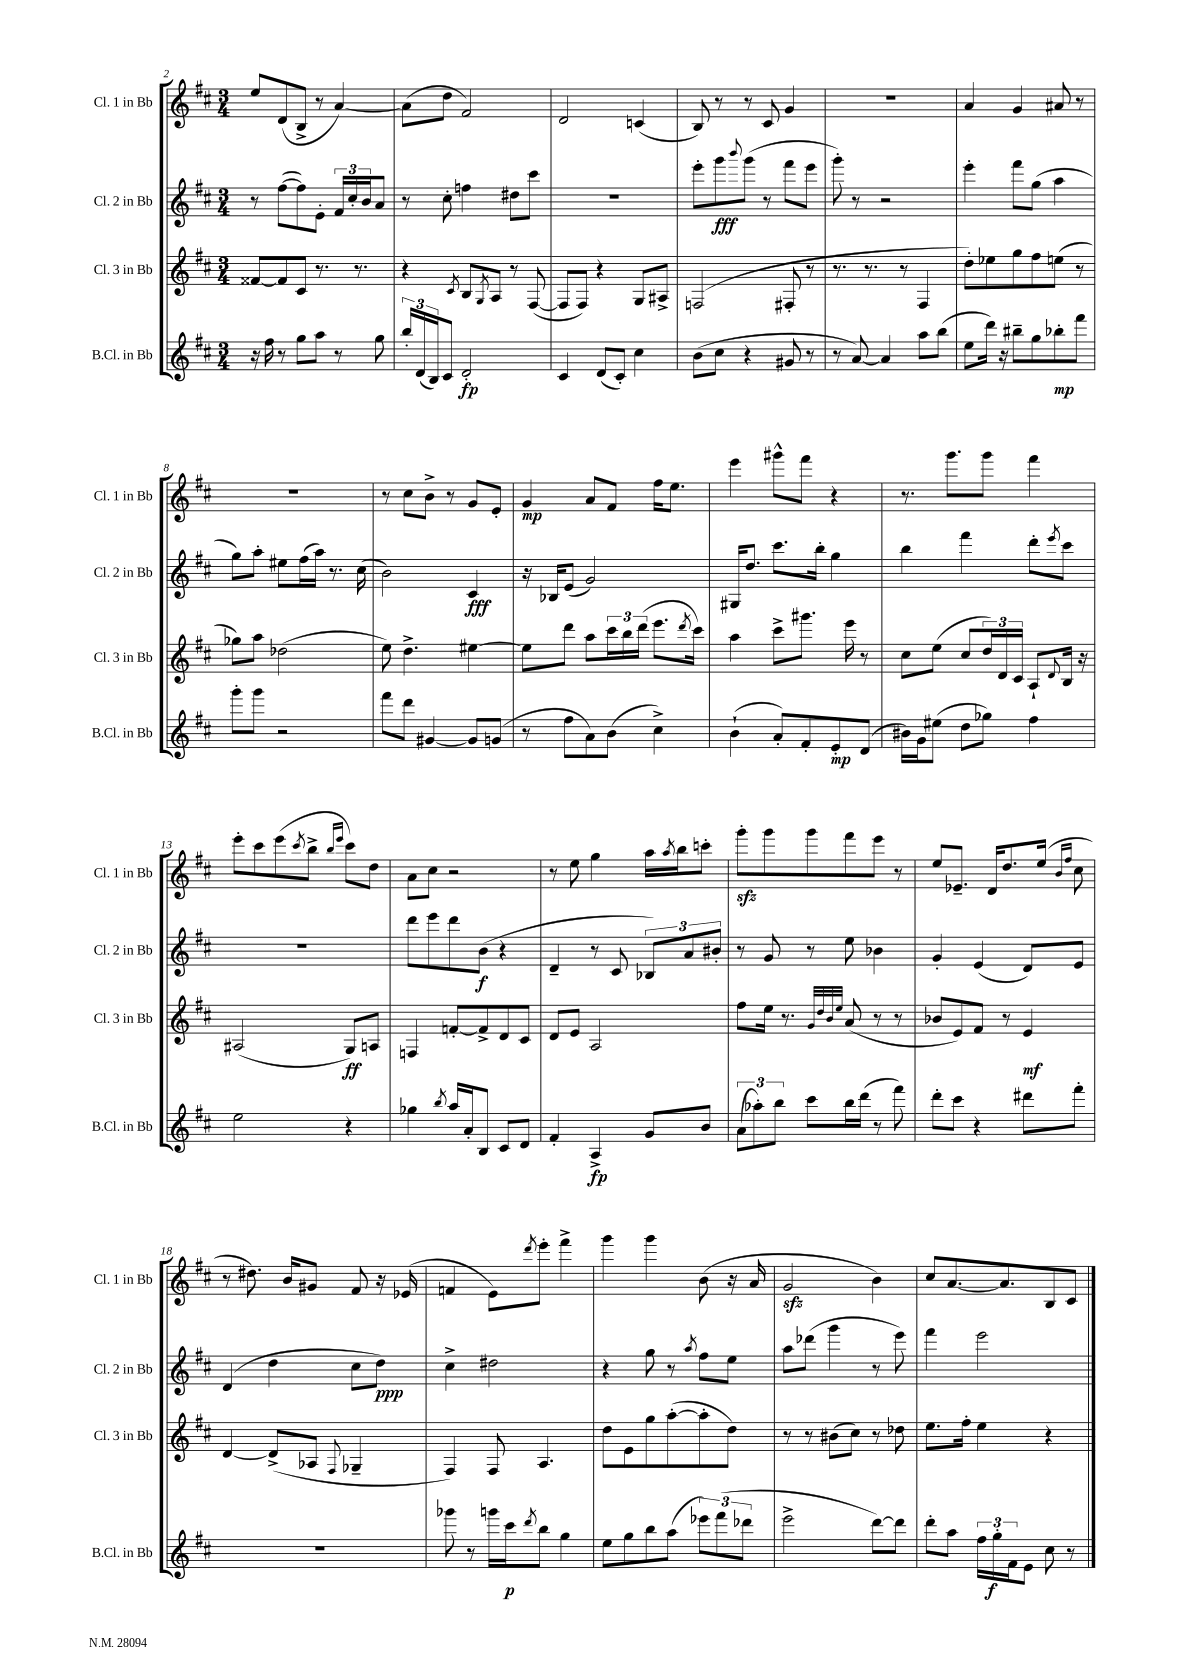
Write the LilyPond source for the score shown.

<<
\new StaffGroup <<
\new Staff = "s0" \with { instrumentName = "Cl. 1 in Bb" shortInstrumentName = "Cl. 1 in Bb" } {
    \clef treble \key d \major \numericTimeSignature \time 3/4
    e''8 d'8( b8-> r8 a'4~) |
    a'8( d''8 fis'2) |
    d'2 c'4( |
    b8) r8 r8 cis'8 g'4 |
    R2. |
    a'4 g'4 ais'8 r8 |
    R2. |
    r8 cis''8 b'8-> r8 g'8 e'8-. |
    g'4\mp a'8 fis'8 fis''16 e''8. |
    e'''4 gis'''8-^ fis'''8 r4 |
    r8. g'''8. g'''8 fis'''4 |
    e'''8-. cis'''8 e'''8( \acciaccatura { cis'''8 } b''8-> \grace { b''16 e'''16 } cis'''8) d''8 |
    a'8 cis''8 r2 |
    r8 e''8 g''4 a''16 \acciaccatura { a''8 } b''16 c'''8-. |
    g'''8-.\sfz g'''8 g'''8 fis'''8 e'''8 r8 |
    e''8 ees'8.-- d'16 d''8. e''16( \grace { b'16 fis''16 } cis''8 |
    r8 dis''8.) b'16 gis'8 fis'8 r16 ees'16( |
    f'4 e'8) \acciaccatura { d'''8 } e'''8-. fis'''4-> |
    g'''4 g'''4 b'8( r16 a'16 |
    g'2\sfz b'4) |
    cis''8 a'8.~ a'8. b8 cis'8 \bar "|." |
}
\new Staff = "s1" \with { instrumentName = "Cl. 2 in Bb" shortInstrumentName = "Cl. 2 in Bb" } {
    \clef treble \key d \major \numericTimeSignature \time 3/4
    r8 fis''8~( fis''8) e'8-. \tuplet 3/2 { fis'16 cis''16-. b'16 } a'8 |
    r8 cis''8-. f''4 dis''8 cis'''8 |
    R2. |
    e'''8-. g'''8\fff \appoggiatura { b'''8 } g'''8( r8 fis'''8 e'''8 |
    g'''8-.) r8 r2 |
    e'''4-. fis'''8 g''8( a''4 |
    g''8) a''8-. eis''8 fis''16( a''16) r8. cis''16( |
    b'2) cis'4\fff |
    r16 bes16 e'8( g'2) |
    gis16 d''8. cis'''8. b''16-. g''4 |
    b''4 fis'''4 d'''8-. \acciaccatura { e'''8 } cis'''8 |
    R2. |
    d'''8 e'''8 d'''8 b'8\f( r4 |
    d'4-- r8 cis'8 \tuplet 3/2 { bes8) a'8 bis'8-. } |
    r8 g'8 r8 e''8 bes'4 |
    g'4-. e'4( d'8) e'8 |
    d'4( d''4 cis''8 d''8\ppp) |
    cis''4-> dis''2 |
    r4 g''8 r8 \acciaccatura { a''8 } fis''8 e''8 |
    a''8 des'''8( g'''4 r8 e'''8) |
    fis'''4 e'''2 \bar "|." |
}
\new Staff = "s2" \with { instrumentName = "Cl. 3 in Bb" shortInstrumentName = "Cl. 3 in Bb" } {
    \clef treble \key d \major \numericTimeSignature \time 3/4
    fisis'8~ fisis'8 cis'8 r8. r8. |
    r4 \acciaccatura { cis'8 } b8 \acciaccatura { g8 } a8 r8 fis8~( |
    fis8 fis8) r4 g8 ais8-> |
    f2( fis8-. r8 |
    r8. r8. r8 fis4 |
    d''8-.) ees''8 g''8 fis''8 e''8( r8 |
    ges''8) a''8 des''2( |
    e''8) d''4.-> eis''4~ |
    eis''8 d'''8 a''8 \tuplet 3/2 { cis'''16 b''16 d'''16( } e'''8. \acciaccatura { d'''8 } cis'''16) |
    a''4 cis'''8-> gis'''8. e'''16 r8 |
    cis''8 e''8( cis''8 \tuplet 3/2 { d''16) d'16 cis'16 } a8-! \appoggiatura { d'8 } b16 r16 |
    ais2( g8\ff) a8 |
    f4 f'8~-. f'8-> d'8 cis'8 |
    d'8 e'8 a2 |
    fis''8 e''16 r8. \grace { g'32 d''32 b'32 e''32 } a'8( r8 r8 |
    bes'8 e'8) fis'8 r8 e'4\mf |
    d'4~ d'8->( aes8 \appoggiatura { fis8 } ges4-- |
    fis4) fis8 a4. |
    d''8 e'8 g''8 a''8~-.( a''8-. d''8) |
    r8 r8 bis'8( cis''8) r8 des''8 |
    e''8. fis''16-. e''4 r4 \bar "|." |
}
\new Staff = "s3" \with { instrumentName = "B.Cl. in Bb" shortInstrumentName = "B.Cl. in Bb" } {
    \clef treble \key d \major \numericTimeSignature \time 3/4
    r16 fis''16 r8 g''8 a''8 r8 g''8 |
    \tuplet 3/2 { b''16-. d'16( b16) } cis'8 d'2-.\fp |
    cis'4 d'8( cis'8-.) cis''4 |
    b'8( cis''8 r4 gis'8 r8 |
    r8 a'8~) a'4 a''8 b''8( |
    e''8 d'''16) r16 bis''8-- g''8 bes''8-.\mp fis'''8 |
    g'''8-. g'''8 r2 |
    fis'''8 d'''8 gis'4~ gis'8 g'8( |
    r8 fis''8 a'8) b'8( cis''4->) |
    b'4-!( a'8-.) fis'8-. e'8-.\mp d'8( |
    bis'16) g'16 eis''8( d''8 ges''8) fis''4 |
    e''2 r4 |
    ges''4 \acciaccatura { b''8 } a''16 a'16-. b8 cis'8 d'8 |
    fis'4-. a4->\fp g'8 b'8 |
    \tuplet 3/2 { a'8( aes''8-.) b''8 } cis'''8 b''16 d'''16( r8 fis'''8) |
    d'''8-. cis'''8 r4 dis'''8 fis'''8-. |
    R2. |
    ges'''8 r8 g'''16 cis'''16\p \acciaccatura { d'''8 } b''8 g''4 |
    e''8 g''8 b''8 a''8( \tuplet 3/2 { ees'''8) fis'''8( des'''8 } |
    e'''2-> d'''8~) d'''8 |
    d'''8-. a''8 \tuplet 3/2 { fis''16 g''16-.\f fis'16 } e'8 cis''8 r8 \bar "|." |
}
>>
>>
\layout { \context { \Score currentBarNumber = #2 } }
